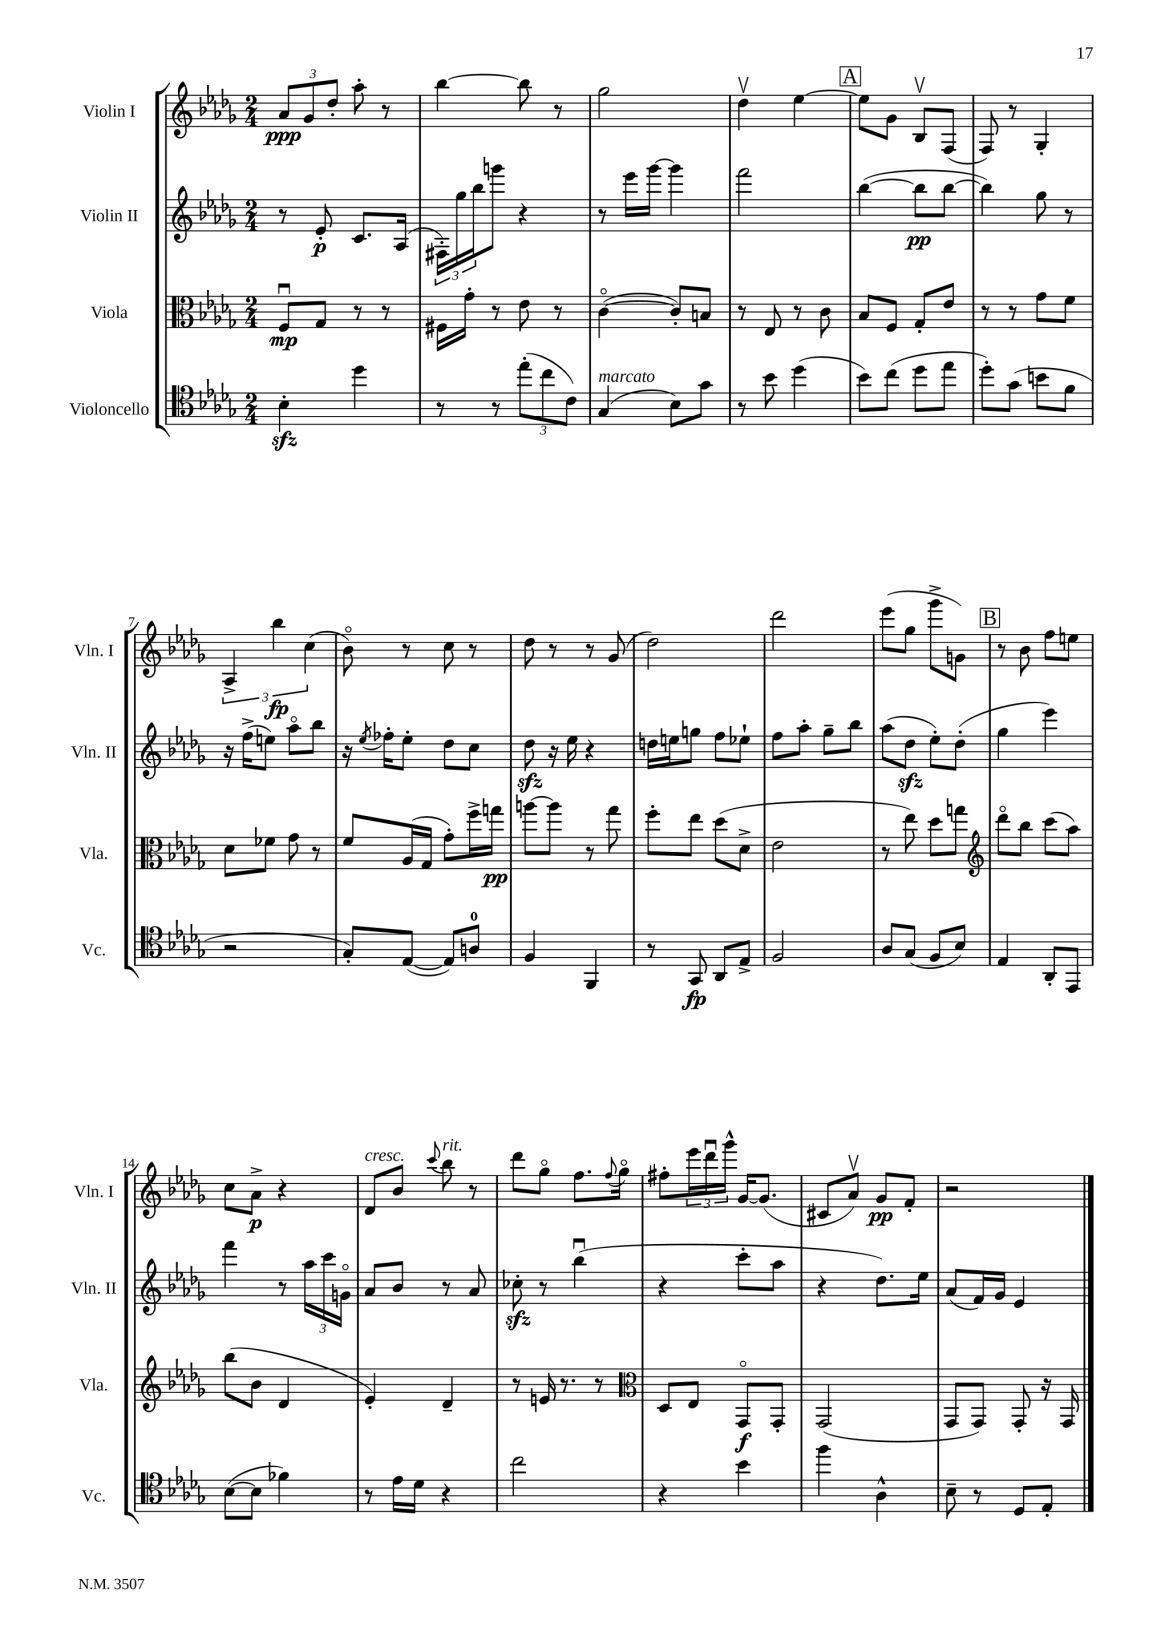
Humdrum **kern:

**kern	**kern	**kern	**kern
*staff4	*staff3	*staff2	*staff1
*clefC4	*clefC3	*clefG2	*clefG2
*k[b-e-a-d-g-]	*k[b-e-a-d-g-]	*k[b-e-a-d-g-]	*k[b-e-a-d-g-]
*M2/4	*M2/4	*M2/4	*M2/4
4B-'	8Fu	8r	12a-
.	.	.	12g-
.	8G-	8e-'	.
.	.	.	12dd-'
4dd-	8r	8.c	8aa-'
.	8r	.	8r
.	.	(16A-	.
=	=	=	=
8r	16F#	24F#')	[4bb-
.	.	24gg-	.
.	16g-'	.	.
.	.	24bb-	.
8r	8r	8ggg	.
(12ee-'	8e-	4r	8bb-]
12cc	.	.	.
.	8r	.	8r
12c)	.	.	.
=	=	=	=
(4G-	([4co	8r	2gg-
.	.	16eee-	.
.	.	[16ggg-	.
8B-)	8c'])	4ggg-]	.
8g-	8B	.	.
=	=	=	=
8r	8r	2fff	4dd-v
8b-	8E-	.	.
(4dd-	8r	.	[4ee-
.	8c	.	.
=	=	=	=
8b-)	8B-	([4bb-	8ee-]
(8cc	8F	.	8g-
8dd-	8G-'	8bb-]	8B-v
8ee-	8e-	[8bb-	(8F
=	=	=	=
8dd-')	8r	4bb-])	8F)
(8g-	8r	.	8r
8b	8g-	8gg-	4G-'
8f	8f	8r	.
=	=	=	=
2r	8d-	16r	6A-^
.	.	(16ff^	.
.	8f-	8ee)	.
.	.	.	6bb-
.	8g-	8aa-o	.
.	.	.	(6cc
.	8r	8bb-	.
=	=	=	=
8G-')	8f	16r	8b-o)
.	.	8qee-	.
.	.	16ff-'	.
([8E-	(16A-	8ee-'	8r
.	16G-	.	.
8E-])	8g-')	8dd-	8cc
8A	16ff^	8cc	8r
.	16gg	.	.
=	=	=	=
4F	[8aa	8dd-	8dd-
.	8aa]	16r	8r
.	.	16ee-	.
4FF	8r	4r	8r
.	8gg-	.	(8g-
=	=	=	=
8r	8ff'	16dd	2dd-)
.	.	16ee	.
8GG-	8ee-	8gg	.
8AA-	(8dd-	8ff	.
8E-^	8d-^	8ee-`	.
=	=	=	=
2F	2e-	8ff	2ddd-
.	.	8aa-'	.
.	.	8gg-~	.
.	.	8bb-	.
=	=	=	=
8A-	8r	(8aa-	(8eee-
(8G-	8ee-)	8dd-	8gg-
8F	8dd-	8ee-')	8ggg-^
8B-)	8gg	(8dd-'	8g)
=	=	=	=
*	*clefG2	*	*
4E-	8ddd-o	4gg-	8r
.	8bb-	.	8b-
8AA-'	(8ccc	4eee-)	8ff
8EE-	8aa-)	.	8ee
=	=	=	=
([8B-	(8bb-	4fff	8cc
8B-]	8b-	.	8a-^
4f-)	4d-	8r	4r
.	.	24aa-	.
.	.	24ccc	.
.	.	24go	.
=	=	=	=
8r	4e-')	8a-	8d-
16e-	.	8b-	8b-
16d-	.	.	.
.	.	.	8qqccc
4r	4d-~	8r	8bb-
.	.	8a-	8r
=	=	=	=
2cc	8r	8cc-'	8ddd-
.	16e	8r	8gg-o
.	8.r	.	.
.	.	(4bb-u	8.ff
.	8r	.	.
.	.	.	8qqff
.	.	.	16gg-o
=	=	=	=
*	*clefC3	*	*
4r	8D-	4r	8ff#'
.	8E-	.	24eee-
.	.	.	24ddd-u
.	.	.	24ggg-^^
4b-	8GG-o	8ccc'	[16g-
.	.	.	(8.g-]
.	8GG-'	8aa-	.
=	=	=	=
4ff	(2GG-	4r	8c#
.	.	.	8a-v)
4A-^^	.	8.dd-)	8g-
.	.	.	8f'
.	.	16ee-	.
=	=	=	=
8B-~	8GG-	(8a-	2r
8r	8GG-)	16f)	.
.	.	16g-	.
8D-	8GG-'	4e-	.
8E-'	16r	.	.
.	16GG-	.	.
==	==	==	==
*-	*-	*-	*-
